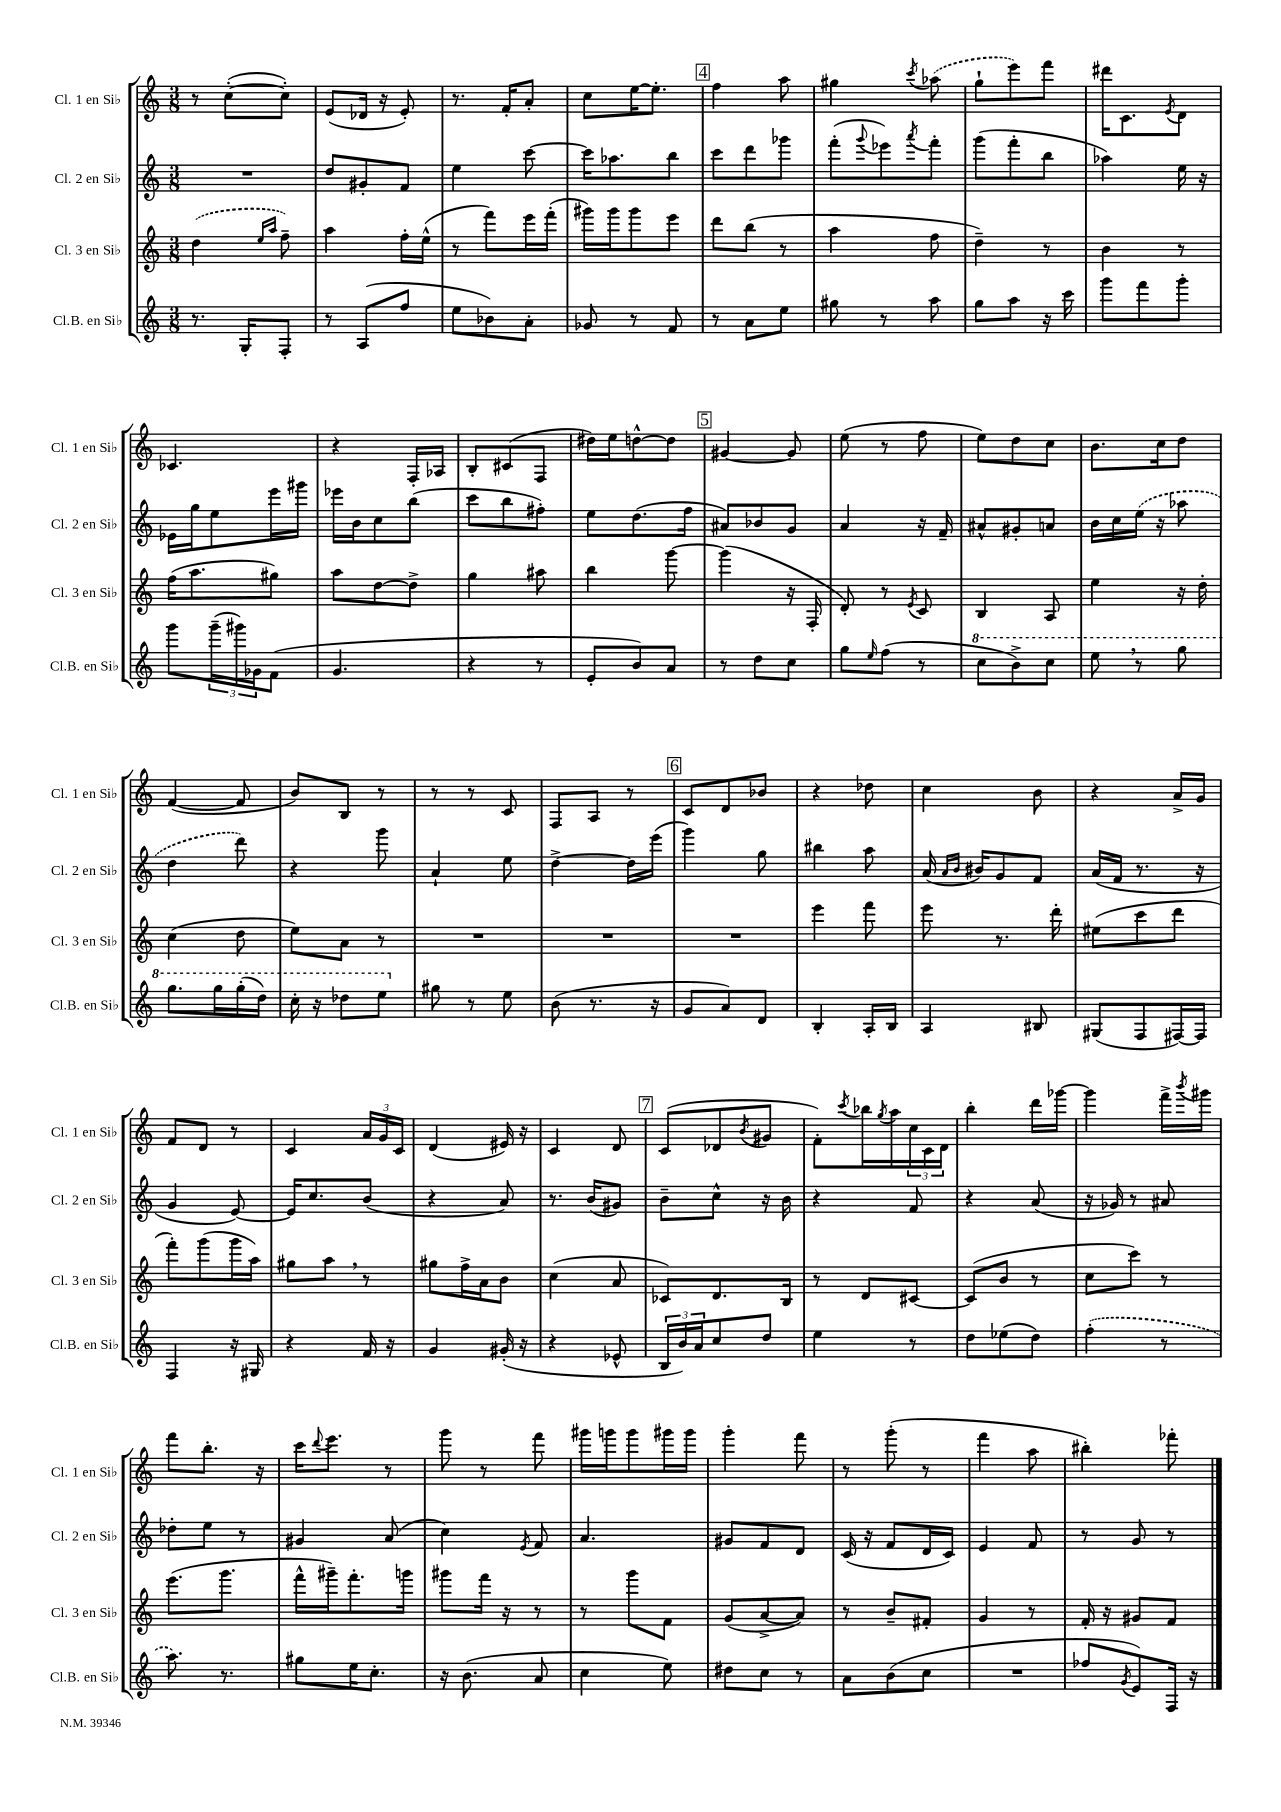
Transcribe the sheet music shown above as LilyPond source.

<<
\new StaffGroup <<
\new Staff = "s0" \with { instrumentName = "Cl. 1 en Sib" shortInstrumentName = "Cl. 1 en Sib" } {
    \clef treble \key c \major \numericTimeSignature \time 3/8
    r8 c''8~-.( c''8-.) |
    e'8( des'16 r16 e'8-.) |
    r8. f'16-. a'8-. |
    c''8 e''16~ e''8.-. |
    \mark \markup { \box "4" } f''4 a''8 |
    gis''4 \acciaccatura { c'''8 } \once \slurDashed aes''8( |
    g''8-! e'''8) f'''8 |
    dis'''16 c'8. \acciaccatura { e'8 } d'8 |
    ces'4. |
    r4 f16-. aes16 |
    b8-. cis'8( f8 |
    dis''16) e''16 d''8~-^ d''8 |
    \mark \markup { \box "5" } gis'4~ gis'8 |
    e''8( r8 f''8 |
    e''8) d''8 c''8 |
    b'8. c''16 d''8 |
    f'4~( f'8 |
    b'8) b8 r8 |
    r8 r8 c'8 |
    f8 a8 r8 |
    \mark \markup { \box "6" } c'8 d'8 bes'8 |
    r4 des''8 |
    c''4 b'8 |
    r4 a'16-> g'16 |
    f'8 d'8 r8 |
    c'4 \tuplet 3/2 { a'16 g'16 c'16 } |
    d'4( eis'16) r16 |
    c'4 d'8 |
    \mark \markup { \box "7" } c'8( des'8 \acciaccatura { b'8 } gis'8 |
    f'8-.) \acciaccatura { c'''8 } bes''16 \acciaccatura { g''8 } a''16 \tuplet 3/2 { c''16 c'16 d'16 } |
    b''4-. d'''16 ges'''16~ |
    ges'''4 f'''16-> \acciaccatura { b'''8 } gis'''16 |
    f'''8 b''8.-. r16 |
    c'''16 \appoggiatura { d'''8 } e'''8. r8 |
    g'''8 r8 f'''8 |
    gis'''16 g'''16 g'''8 gis'''16 gis'''16 |
    g'''4-. f'''8 |
    r8 g'''8-.( r8 |
    f'''4 a''8 |
    bis''4-.) fes'''8-. \bar "|." |
}
\new Staff = "s1" \with { instrumentName = "Cl. 2 en Sib" shortInstrumentName = "Cl. 2 en Sib" } {
    \clef treble \key c \major \numericTimeSignature \time 3/8
    R4. |
    d''8 gis'8-. f'8 |
    e''4 c'''8~ |
    c'''16 aes''8. b''8 |
    \mark \markup { \box "4" } c'''8 d'''8 ges'''8 |
    f'''8-.( \appoggiatura { g'''8 } ees'''8) \acciaccatura { a'''8 } f'''8-. |
    g'''8( f'''8-. b''8 |
    aes''4) e''16 r16 |
    ees'16 g''16 e''8 e'''16 gis'''16 |
    ees'''16 b'16 c''8 b''8( |
    c'''8 b''8 fis''8-.) |
    e''8 d''8.( f''16 |
    \mark \markup { \box "5" } ais'8) bes'8 g'8 |
    a'4 r16 f'16-- |
    ais'8-^ gis'8-. a'8 |
    b'16 c''16 \once \slurDashed e''16( r16 aes''8 |
    d''4 d'''8) |
    r4 g'''8 |
    a'4-! e''8 |
    d''4~-> d''16 e'''16( |
    \mark \markup { \box "6" } g'''4) g''8 |
    bis''4 a''8 |
    a'16( \grace { a'16 b'16 } bis'16) g'8 f'8 |
    a'16( f'16 r8. r16 |
    g'4 e'8~) |
    e'16 c''8. b'8( |
    r4 a'8) |
    r8. b'16( gis'8) |
    \mark \markup { \box "7" } b'8-- c''8-^ r16 b'16 |
    r4 f'8 |
    r4 a'8( |
    r16 ges'16) r8 ais'8 |
    des''8-. e''8 r8 |
    gis'4 a'8( |
    c''4) \acciaccatura { e'8 } f'8 |
    a'4. |
    gis'8 f'8 d'8 |
    c'16( r16 f'8 d'16 c'16) |
    e'4 f'8 |
    r8 g'8 r8 \bar "|." |
}
\new Staff = "s2" \with { instrumentName = "Cl. 3 en Sib" shortInstrumentName = "Cl. 3 en Sib" } {
    \clef treble \key c \major \numericTimeSignature \time 3/8
    \once \slurDashed d''4( \grace { e''16 a''16 } f''8--) |
    a''4 f''16-. e''16-^( |
    r8 f'''8) e'''16 f'''16-.( |
    gis'''16) gis'''16 gis'''8 e'''8 |
    \mark \markup { \box "4" } d'''8 b''8( r8 |
    a''4 f''8 |
    d''4--) r8 |
    b'4 r8 |
    f''16( a''8. gis''8) |
    a''8 d''8~ d''8-> |
    g''4 ais''8 |
    b''4 g'''8~ |
    \mark \markup { \box "5" } g'''4( r16 f16-. |
    d'8-.) r8 \acciaccatura { e'8 } c'8 |
    b4 a8 |
    e''4 r16 d''16-. |
    c''4( d''8 |
    e''8) a'8 r8 |
    R4. |
    R4. |
    \mark \markup { \box "6" } R4. |
    e'''4 f'''8 |
    e'''8 r8. d'''16-. |
    eis''8( c'''8 d'''8 |
    f'''8-.) g'''8( g'''16 a''16) |
    gis''8 a''8 \breathe r8 |
    gis''8 f''16-> a'16 b'8 |
    c''4( a'8 |
    \mark \markup { \box "7" } ces'8) d'8. b16 |
    r8 d'8 cis'8~ |
    cis'8( b'8 r8 |
    c''8 c'''8) r8 |
    e'''8.( g'''8. |
    f'''16-^ gis'''16--) f'''8.-. g'''16 |
    gis'''8 f'''16 r16 r8 |
    r8 g'''8 f'8 |
    g'8( a'8~-> a'8) |
    r8 b'8-- fis'8-. |
    g'4 r8 |
    f'16-. r16 gis'8 f'8 \bar "|." |
}
\new Staff = "s3" \with { instrumentName = "Cl.B. en Sib" shortInstrumentName = "Cl.B. en Sib" } {
    \clef treble \key c \major \numericTimeSignature \time 3/8
    r8. g16-. f8-. |
    r8 a8( f''8 |
    e''8 bes'8) a'8-. |
    ges'8 r8 f'8 |
    \mark \markup { \box "4" } r8 a'8 e''8 |
    gis''8 r8 a''8 |
    g''8 a''8 r16 c'''16 |
    g'''8 f'''8 g'''8-. |
    g'''8 \tuplet 3/2 { g'''16--( gis'''16) ges'16 } f'8( |
    g'4. |
    r4 r8 |
    e'8-. b'8) a'8 |
    \mark \markup { \box "5" } r8 d''8 c''8 |
    g''8 \grace { e''16 } f''8( r8 |
    \ottava #1 c'''8 b''8->) c'''8 |
    e'''8 \breathe r8 g'''8 |
    g'''8. g'''16 g'''16-.( d'''16) |
    c'''16-. r16 des'''8 e'''8 \ottava #0 |
    gis''8 r8 e''8 |
    b'8( r8. r16 |
    \mark \markup { \box "6" } g'8 a'8) d'8 |
    b4-. a16-. b16 |
    a4 bis8 |
    gis8( f8 fis16~) fis16 |
    f4 r16 gis16 |
    r4 f'16 r16 |
    g'4 gis'16-.( r16 |
    r4 ees'8-^ |
    \mark \markup { \box "7" } \tuplet 3/2 { b16 b'16) a'16 } c''8 d''8 |
    e''4 r8 |
    d''8 ees''8( d''8) |
    \once \slurDashed f''4-.( r8 |
    a''8.) r8. |
    gis''8 e''16 c''8.-. |
    r16 b'8.( a'8 |
    c''4 e''8) |
    dis''8 c''8 r8 |
    a'8 b'8( c''8 |
    R4. |
    fes''8 \acciaccatura { g'8 } e'8) f16 r16 \bar "|." |
}
>>
>>
\layout { \context { \Score \remove "Bar_number_engraver" } }
